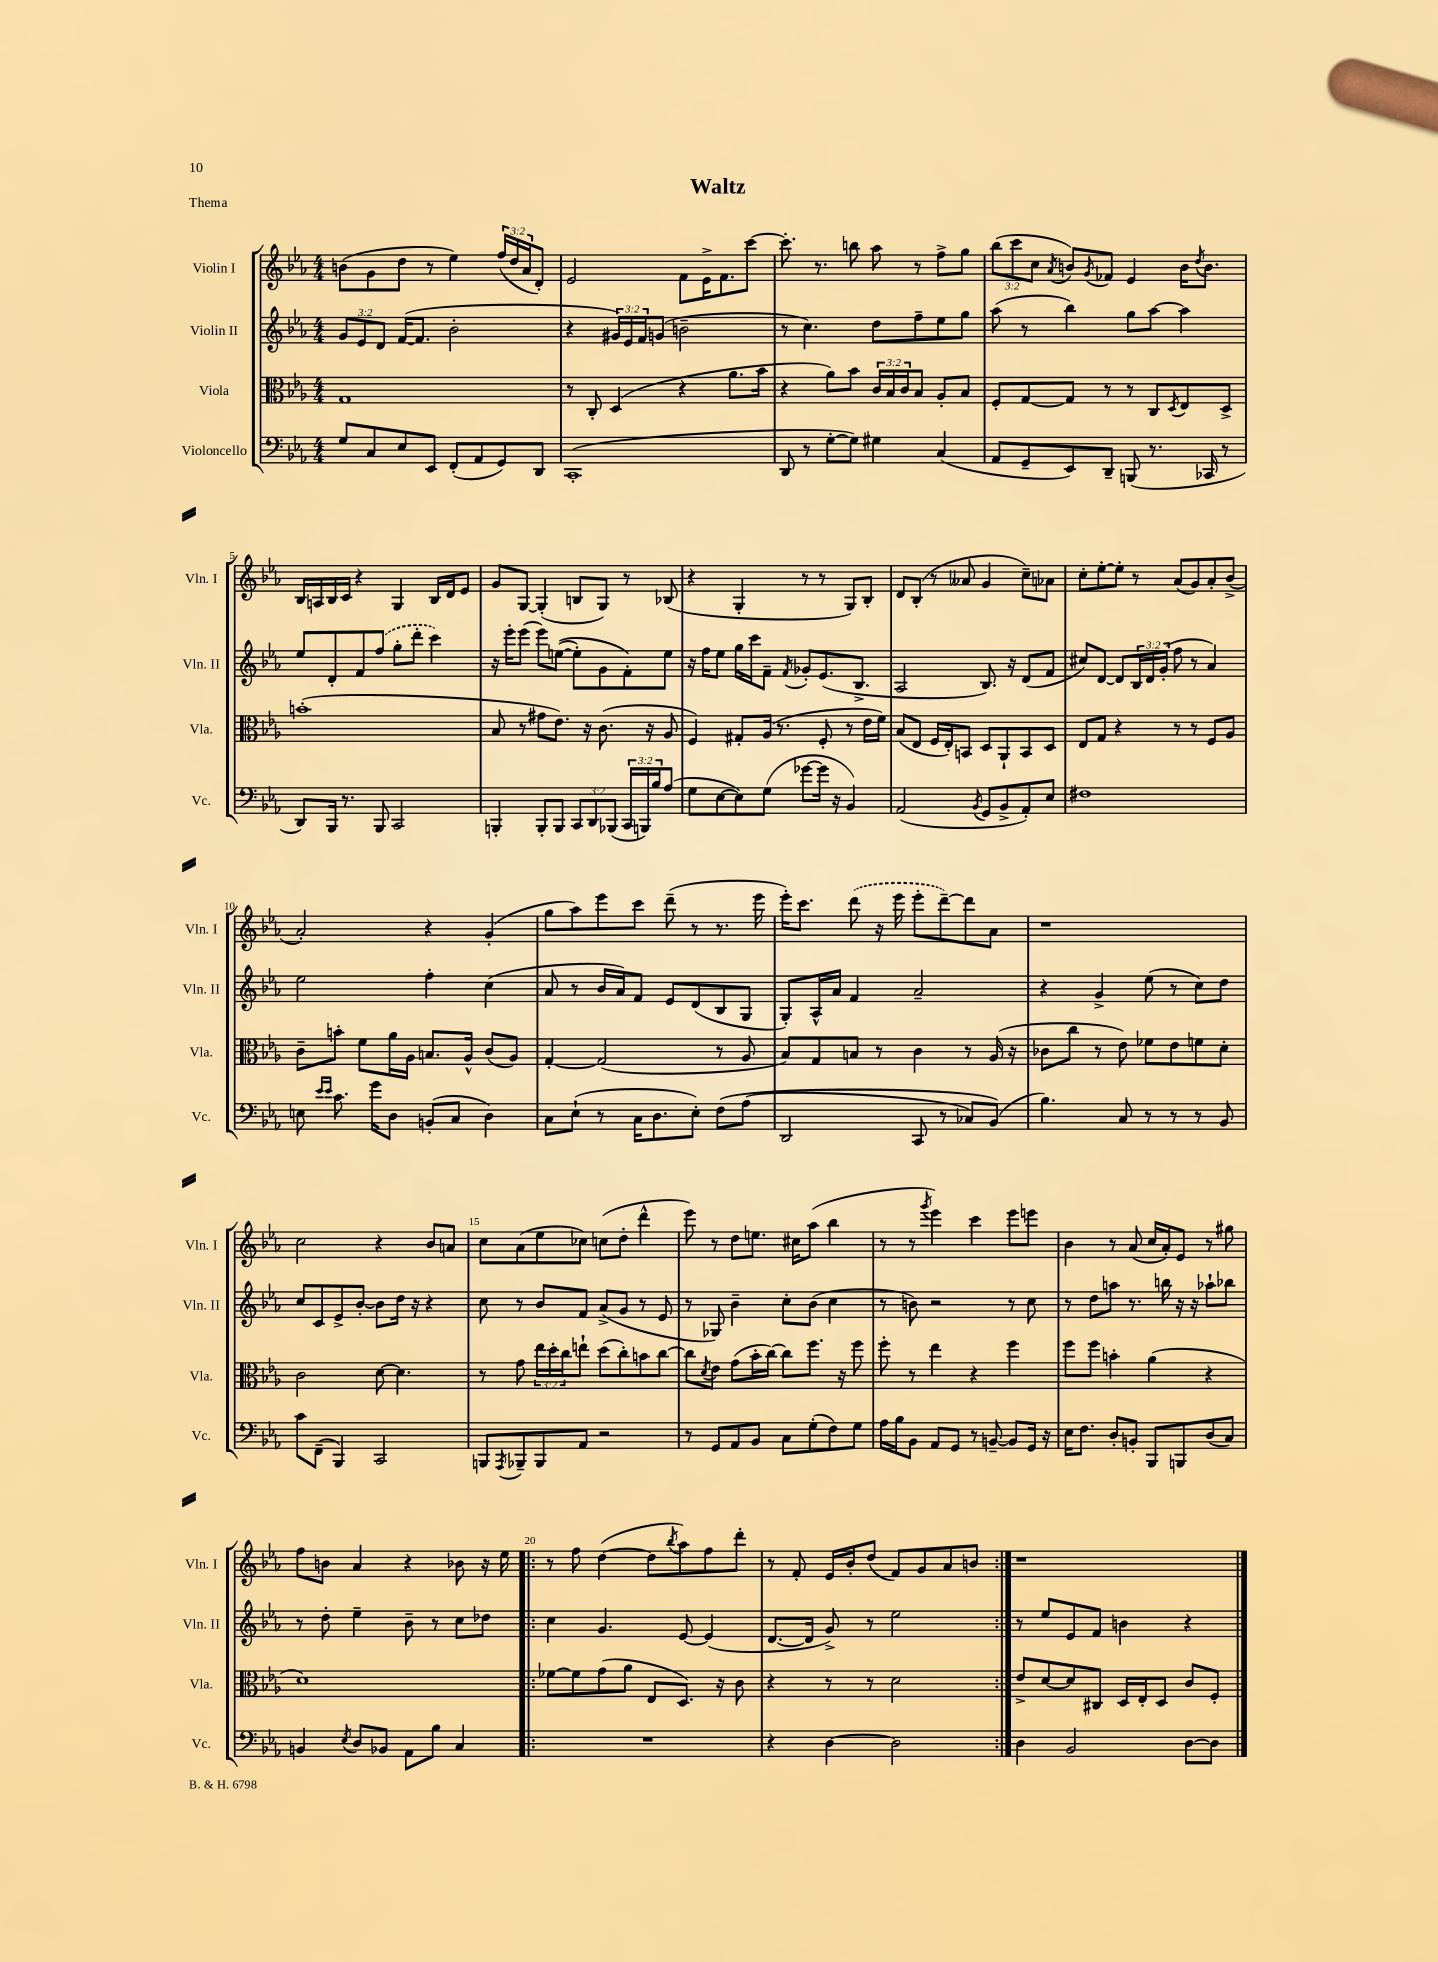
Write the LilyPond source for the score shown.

\header { title = "Waltz" piece = "Thema" }
<<
\new StaffGroup <<
\new Staff = "s0" \with { instrumentName = "Violin I" shortInstrumentName = "Vln. I" } {
    \clef treble \key ees \major \numericTimeSignature \time 4/4 \override Staff.TupletNumber.text = #tuplet-number::calc-fraction-text
    b'8( g'8 d''8 r8 ees''4) \tuplet 3/2 { f''16( d''16 aes'16 } d'8-.) |
    ees'2 f'8 ees'16-> f'8. c'''8~ |
    c'''8.-. r8. b''8 aes''8 r8 f''8-> g''8 |
    \tuplet 3/2 { bes''8( c'''8 c''8 } \acciaccatura { aes'8 } b'8) \acciaccatura { g'8 } fes'8 ees'4 b'16 \acciaccatura { d''8 } b'8. |
    bes16 a16 bes16 c'16 r4 g4 bes16 d'16 ees'8 |
    g'8 g8~ g4-.( b8 g8) r8 bes8( |
    r4 g4-. r8 r8 g8) bes8-. |
    d'8 bes8-.( r8 aeses'8 g'4 c''8--) aes'8 |
    c''8-. ees''8~-. ees''8-. r8 aes'8( g'8) aes'8-. bes'8->( |
    aes'2-.) r4 g'4-.( |
    g''8 aes''8) ees'''8 c'''8 d'''8--( r8 r8. ees'''16 |
    ees'''16-.) c'''8. \once \slurDashed d'''8( r16 ees'''16 ees'''8-. d'''8~--) d'''8 aes'8 |
    r1 |
    c''2 r4 bes'8 a'8 |
    c''8 aes'8( ees''8 ces''8) c''8( d''8-. d'''4-^ |
    ees'''8) r8 d''8 e''8. cis''16 aes''8( bes''4 |
    r8 r8 \acciaccatura { g'''8 } ees'''4) c'''4 ees'''8 e'''8 |
    bes'4 r8 aes'8( c''16 aes'16-.) ees'8 r8 gis''8 |
    f''8 b'8 aes'4 r4 bes'8 r16 ees''16 |
    \repeat volta 2 { r8 f''8 d''4~( d''8 \acciaccatura { bes''8 } aes''8) f''8 d'''8-. |
    r8 f'8-. ees'16 bes'16-. d''8( f'8) g'8 aes'8 b'8 | }
    r1 \bar "|." |
}
\new Staff = "s1" \with { instrumentName = "Violin II" shortInstrumentName = "Vln. II" } {
    \clef treble \key ees \major \numericTimeSignature \time 4/4 \override Staff.TupletNumber.text = #tuplet-number::calc-fraction-text
    \tuplet 3/2 { g'8 ees'8 d'8 } f'16~( f'8. bes'2-. |
    r4 \tuplet 3/2 { gis'16) ees'16 f'16 } g'8( b'2-- |
    r8 c''4.) d''8 f''8-- ees''8 g''8 |
    aes''8( r8 bes''4) g''8 aes''8~ aes''4 |
    ees''8 d'8-. f'8 \once \slurDashed f''8( g''8-. d'''8-. c'''4) |
    r16 ees'''16-. ees'''8( ees'''8) e''8~(\( e''8-.) g'8 f'8-.\) e''8 |
    r16 f''16 ees''8 g''16 c'''16 f'8-- \acciaccatura { f'8 } ges'8-. ees'8.( bes8.-> |
    aes2 bes8.) r16 d'8( f'8 |
    cis''8) d'8~ d'8 \tuplet 3/2 { bes16 d'16 g'16-.( } f''8 r8 aes'4) |
    ees''2 f''4-. c''4( |
    aes'8 r8 bes'16 aes'16) f'8 ees'8 d'8( bes8 g8 |
    g8-.) aes16-^ aes'16 f'4 aes'2-- |
    r4 g'4-> ees''8( r8 c''8) d''8 |
    c''8 c'8 ees'8-> bes'8~-. bes'8 d''16 r16 r4 |
    c''8 r8 bes'8 f'8 aes'8->( g'8 r8 ees'8 |
    r8 ges8) bes'4-- c''8-. bes'8( c''4 |
    r8 b'8) r2 r8 c''8 |
    r8 d''8 a''8 r8. b''16 r16 r16 aes''8-! bes''8 |
    r8 d''8-. ees''4-- bes'8-- r8 c''8 des''8 |
    \repeat volta 2 { c''4 g'4. ees'8~ ees'4( |
    d'8.~ d'16 g'8->) r8 ees''2 | }
    r8 ees''8 ees'8 f'8 b'4 r4 \bar "|." |
}
\new Staff = "s2" \with { instrumentName = "Viola" shortInstrumentName = "Vla." } {
    \clef alto \key ees \major \numericTimeSignature \time 4/4 \override Staff.TupletNumber.text = #tuplet-number::calc-fraction-text
    g1 |
    r8 c8-. d4( r4 aes'8. bes'16 |
    r4 aes'8) bes'8 \tuplet 3/2 { c'16 bes16 c'16 } bes8 aes8-. bes8 |
    f8-. g8~ g8 r8 r8 c8 \acciaccatura { d8 } ees8 d8-> |
    b'1-.( |
    bes8 r8 gis'8 ees'8.) r16 c'8.( r16 aes8 |
    f4) gis8-. aes16( r8. f8-. r8 ees'16 f'16) |
    bes8( ees8 f16 ees16-.) b,8 d8 aes,8-! b,8 d8 |
    ees8 g8 r4 r8 r8 f8 aes8 |
    c'8-- b'8-. f'8 aes'16 aes16 b8. aes16-^ c'8( aes8) |
    g4~-. g2( r8 aes8 |
    bes8) g8 b8 r8 c'4 r8 aes16( r16 |
    ces'8 c''8 r8 ees'8) fes'8 ees'8 f'8 d'8-. |
    c'2 d'8~ d'4. |
    r8 g'8 \tuplet 3/2 { ees''16 d''16-. c''16 } e''8-! d''8( c''8-.) b'8 c''8~ |
    c''8 \acciaccatura { d'8 } ees'8 g'8( bes'16-. c''16~) c''8 f''8. r16 f''8 |
    f''8-. r8 ees''4 r4 f''4 |
    f''8 f''8 b'4-. aes'4( r4 |
    d'1) |
    \repeat volta 2 { fes'8~ fes'8 g'8( aes'8 ees8 d8.) r16 c'8 |
    r4 r8 r8 d'2 | }
    ees'8-> d'8~ d'8 cis8 d16 ees16-. d8 c'8 f8-. \bar "|." |
}
\new Staff = "s3" \with { instrumentName = "Violoncello" shortInstrumentName = "Vc." } {
    \clef bass \key ees \major \numericTimeSignature \time 4/4 \override Staff.TupletNumber.text = #tuplet-number::calc-fraction-text
    g8 c8 ees8 ees,8 f,8-.( aes,8 g,8) d,8 |
    c,1-.( |
    d,8 r8 g8~-. g8) gis4 c4( |
    aes,8 g,8-- ees,8) d,8-- b,,8( r8. ces,16 r8 |
    d,8) bes,,16 r8. bes,,8 c,2 |
    b,,4-. b,,8-. b,,8 \tuplet 3/2 { c,8 d,8 bes,,8( } \tuplet 3/2 { c,16 b,,16) bes16 } aes8( |
    g8 ees8~ ees8) g8( ges'8~ ges'16 r16 bes,4) |
    aes,2( \acciaccatura { bes,8 } g,8 bes,8-> aes,8-.) ees8 |
    fis1 |
    e8 \grace { ees'16 ees'16 } c'8. g'16 d8 b,8-.( c8 d4) |
    c8 ees8-!( r8 c16 d8. ees8-.) f8\( aes8( |
    d,2 c,8 r8 ces8) bes,8(\) |
    bes4.) c8 r8 r8 r8 bes,8 |
    c'8 f,8--( bes,,4) c,2 |
    b,,8 \acciaccatura { aes,,8 } bes,,8-- bes,,8 aes,8 r2 |
    r8 g,8 aes,8 bes,8 c8 g8-.( f8) g8 |
    aes16 bes16 bes,8 aes,8 g,8 r8 b,8~-- b,8 g,16 r16 |
    ees16 f8. d8-. b,8-. bes,,8 b,,8 d8( c8) |
    b,4 \acciaccatura { ees8 } d8 bes,8 aes,8 bes8 c4 |
    \repeat volta 2 { R1 |
    r4 d4~ d2 | }
    d4 bes,2 d8~ d8 \bar "|." |
}
>>
>>
\layout { \context { \Score \override BarNumber.break-visibility = ##(#f #t #t) barNumberVisibility = #(every-nth-bar-number-visible 5) } }
